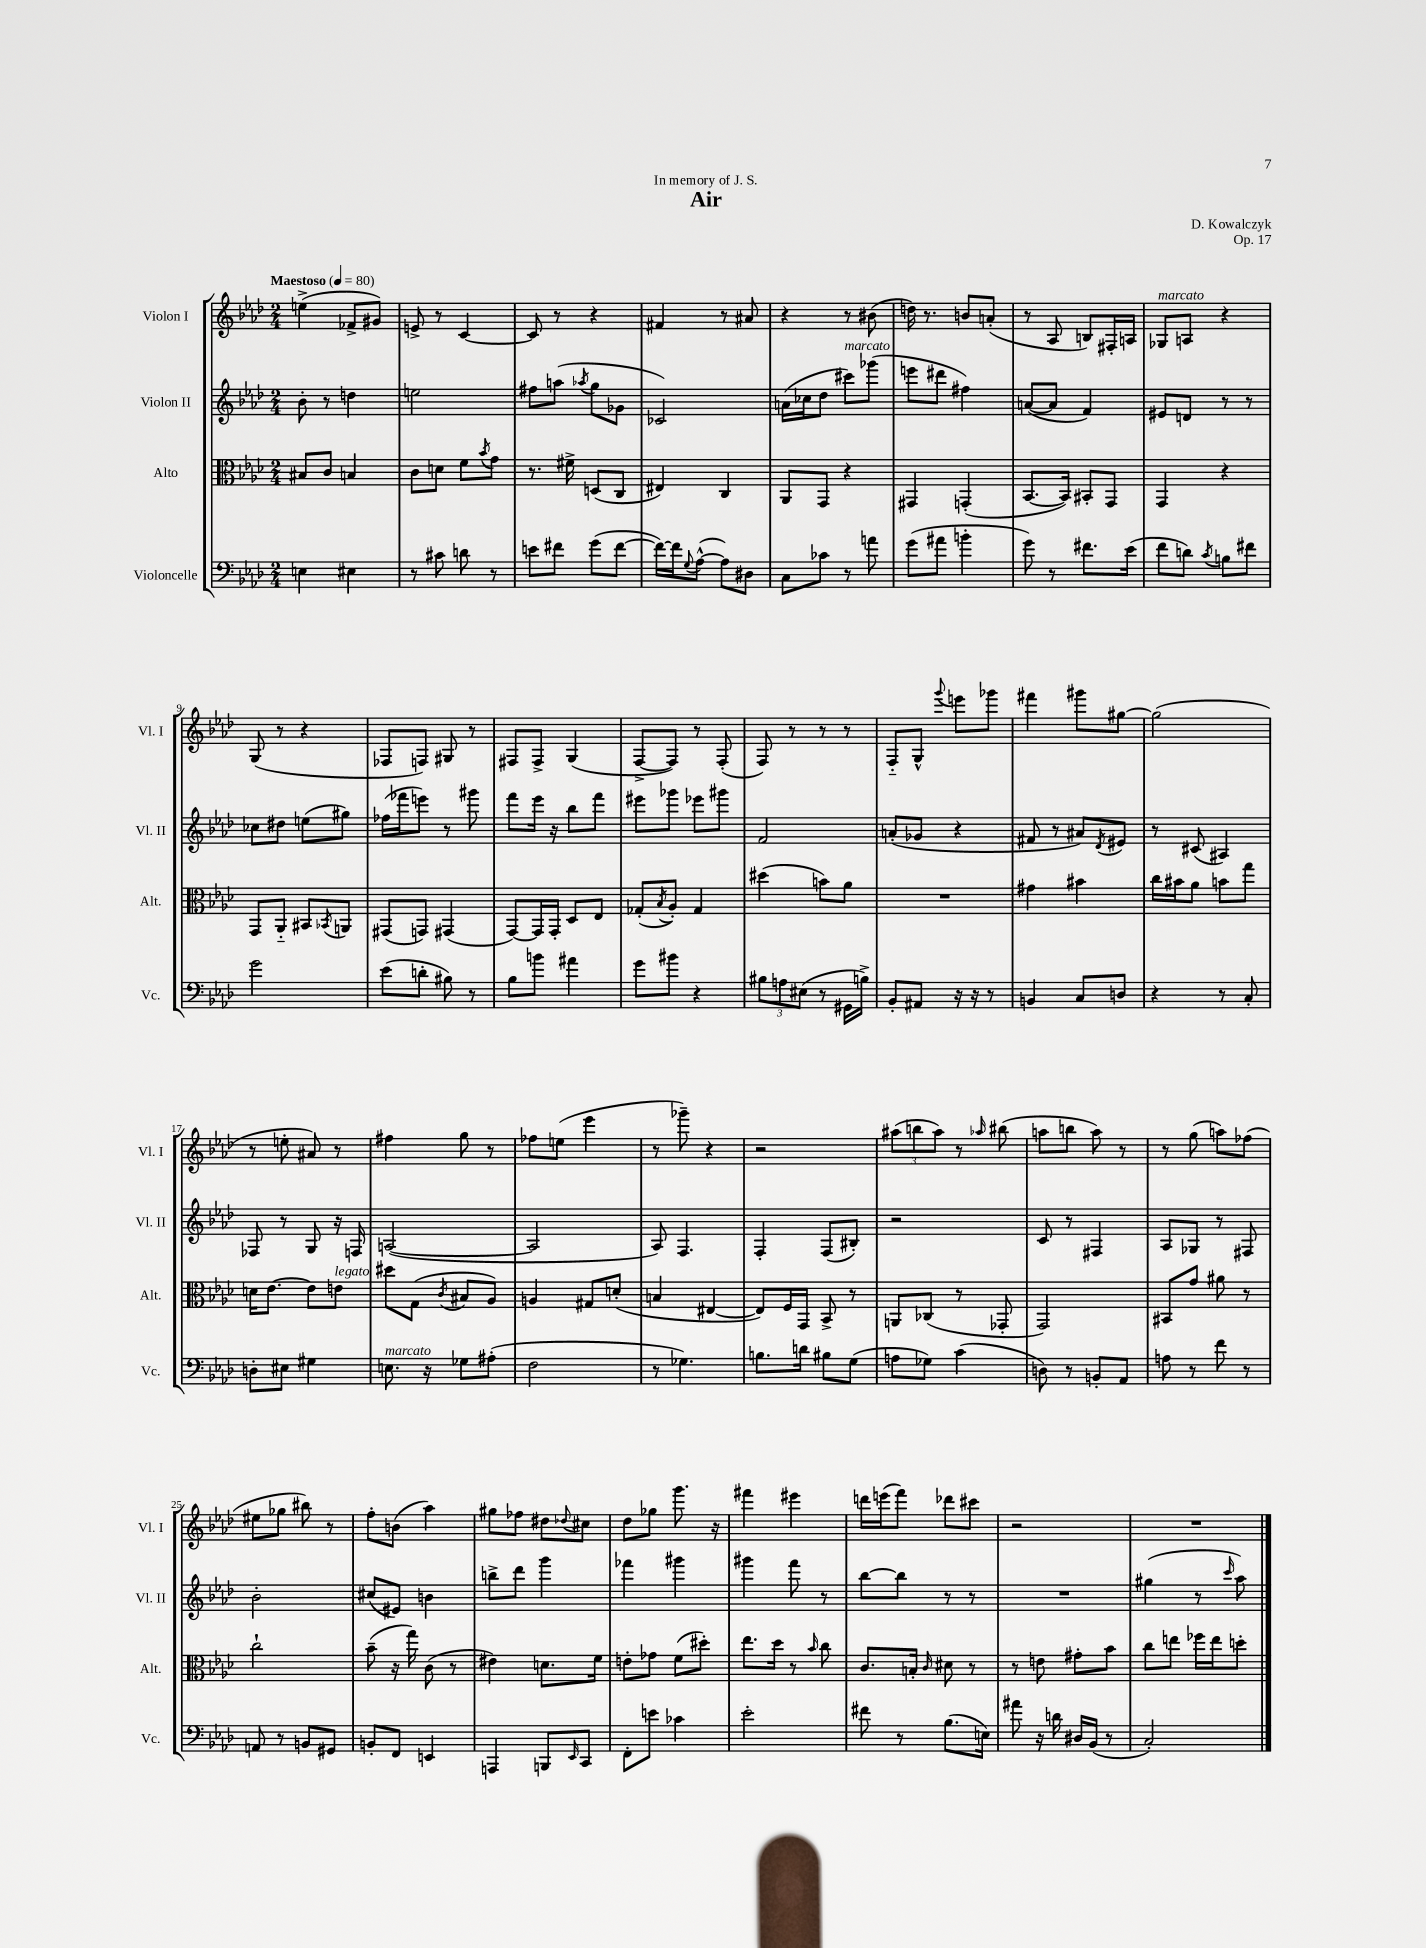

**kern	**kern	**kern	**kern
*part4	*part3	*part2	*part1
*staff4	*staff3	*staff2	*staff1
*I"Violoncelle	*I"Alto	*I"Violon II	*I"Violon I
*I'Vc.	*I'Alt.	*I'Vl. II	*I'Vl. I
*clefF4	*clefC3	*clefG2	*clefG2
*k[b-e-a-d-]	*k[b-e-a-d-]	*k[b-e-a-d-]	*k[b-e-a-d-]
*M2/4	*M2/4	*M2/4	*M2/4
*MM80	*MM80	*MM80	*MM80
=1	=1	=1	=1
!	!	!	!LO:TX:a:B:t=Maestoso
4En\	8B#X/L	8b-'\	(4een^\
.	8c/J	8r	.
4E#X\	4Bn/	4ddn\	8f-X^/L
.	.	.	8g#X/J)
=2	=2	=2	=2
8r	8c\L	2een\	8en^/
8c#X\	8dn\J	.	8r
8dn\	8f\L	.	[4c/
.	8qb-/	.	.
8r	8g\J	.	.
=3	=3	=3	=3
8en\L	8.r	8ff#X\L	8c/]
8f#X\J	.	(8aan\J	8r
.	16f#X^\	.	.
.	.	8qaa-X/	.
(8g\L	(8Dn/L	8gg\L	4r
[8f#\J	8C/J	8g-X\J	.
=4	=4	=4	=4
16f#\LL_)	4E#X/)	2c-X/)	4f#X/
16f#\J]	.	.	.
8qqG/	.	.	.
([8A-^^\J	.	.	.
8A-\L])	4C/	.	8r
8D#X\J	.	.	8a#X/
=5	=5	=5	=5
8C\L	8AA-/L	(16an\LL	4r
.	.	16cc-X\J	.
8c-X\J	8GG/J	8dd-\J	.
!	!	!LO:TX:a:i:t=marcato	!
8r	4r	8ccc#X\L)	8r
8an\	.	(8ggg-X\J	(8b#X\
=6	=6	=6	=6
(8g\L	4GG#X/	8eeen\L	16ddn\)
.	.	.	8.r
8a#X\J	.	8ddd#X\J	.
4bn'\	(4GGn'/	4ff#X\)	8bn/L
.	.	.	(8an'/J
=7	=7	=7	=7
8g\)	[8.BB-/L	([8an/L	8r
8r	.	8a/J]	8A-/
.	16BB-/Jk])	.	.
8.f#X\L	8BB#X'/L	4f/)	8Bn/L)
.	8GG/J	.	16F#X'/L
(16e-\Jk	.	.	16An/JJ
=8	=8	=8	=8
!	!	!	!LO:TX:a:i:t=marcato
8f\L	4GG/	8e#X/L	8G-X/L
8dn\J)	.	8dn/J	8An/J
8qc/	.	.	.
8Bn\L	4r	8r	4r
8f#X\J	.	8r	.
!!LO:LB:g=z
=9	=9	=9	=9
2g\	8GG/L	8cc-X\L	(8G/
.	8AA-/J	8dd#X\J	8r
.	8BB#X/L	(8een\L	4r
.	8qBB-X/	.	.
.	8AAn/J	8gg#X\J)	.
=10	=10	=10	=10
(8e-\L	(8GG#X/L	(16ff-X\LL	8F-X/L
.	.	16fff-X\J	.
8dn'\J	8GGn/J)	8eeen\J)	8Fn/J)
8B#X\)	(4GG#X/	8r	8G#X/
8r	.	8ggg#X\	8r
=11	=11	=11	=11
8B-\L	[8GG/L)	8fff\L	8F#X/L
8bn\J	16GG/L]	16eee-\Jk	8F#^/J
.	16GG'/JJ	16r	.
4a#X\	8D-/L	8bb-\L	(4G/
.	8E-/J	8fff\J	.
=12	=12	=12	=12
8g\L	(8G-X'/L	8eee#X\L	[8F^/L
.	8qB-/	.	.
8b#X\J	8A-'/J)	8ggg-X\J	8F/J])
4r	4G-/	8eee-X\L	8r
.	.	8ggg#X\J	(8F'/
=13	=13	=13	=13
12B#X\L	(4dd#X\	2f/	8F/)
12An\	.	.	.
.	.	.	8r
(12E#X\J	.	.	.
8r	8bn\L)	.	8r
16GG#X\LL	8a-\J	.	8r
16Bn^\JJ)	.	.	.
=14	=14	=14	=14
8BB-'/L	2r	(8an'/L	8F/L
8AA#X/J	.	8g-X/J	8G^^/J
.	.	.	8qqggg/
16r	.	4r	8eeen\L
16r	.	.	.
8r	.	.	8ggg-X\J
=15	=15	=15	=15
4BBn/	4g#X\	8f#X/	4fff#X\
.	.	8r	.
8C/L	4b#X\	8a#X/L)	8ggg#X\L
.	.	8qd-/	.
8Dn/J	.	8e#X/J	[8gg#X\J
=16	=16	=16	=16
4r	16cc\LL	8r	(2gg#\]
.	16b#X\J	.	.
.	8a-\J	(8c#X/	.
8r	8bn\L	4A#X/)	.
8C'/	8gg\J	.	.
!!LO:LB:g=z
=17	=17	=17	=17
8Dn'\L	16dn\KL	8F-X/	8r
.	[8.e-\J	.	.
8E#X\J	.	8r	8een'\
4G#X\	8e-\L]	8G/	8a#X/)
!	!LO:TX:a:i:t=legato	!	!
.	8en\J	16r	8r
.	.	16Fn/	.
=18	=18	=18	=18
!LO:TX:a:i:t=marcato	!	!	!
8.En\	8dd#X\L	([2An/	4ff#X\
.	(8G\J	.	.
16r	.	.	.
.	8qc/	.	.
8G-X\L	8B#X/L	.	8gg\
(8A#X'\J	8A-/J)	.	8r
=19	=19	=19	=19
2F\	4An/	2A/]	8ff-X\L
.	.	.	(8een\J
.	8G#X/L	.	4eee-\
.	(8dn'/J	.	.
=20	=20	=20	=20
8r	4Bn/	8A-/)	8r
4.G-X\)	.	4.F/	8ggg-X~\)
.	[4E#X/	.	4r
=21	=21	=21	=21
8.Bn\L	8E#/L])	4F'/	2r
.	16F/L	.	.
16dn\Jk	16GG/JJ	.	.
8B#X\L	8BB-^/	(8F/L	.
(8G\J	8r	8B#X'/J)	.
=22	=22	=22	=22
8An\L	8AAn/L	2r	(12aa#X\L
.	.	.	12bbn\
8G-X\J)	(8C-X/J	.	.
.	.	.	12aa#\J)
(4c\	8r	.	8r
.	.	.	16qqaa-X/
.	8GG-X'/	.	(8bb#X\
=23	=23	=23	=23
8Dn\)	2GG/)	8c/	8aan\L
8r	.	8r	8bbn\J
8BBn'/L	.	4F#X/	8aa\)
8AA-/J	.	.	8r
=24	=24	=24	=24
8An\	8BB#X/L	8A-/L	8r
8r	8g/J	8G-X/J	(8gg\
8f\	8a#X\	8r	8aan\L)
8r	8r	8F#X/	(8ff-X\J
!!LO:LB:g=z
=25	=25	=25	=25
8AAn/	2cc`\	2b-'\	8ee#X\L
8r	.	.	8gg-X\J
8BBn/L	.	.	8bb#X\)
8GG#X/J	.	.	8r
=26	=26	=26	=26
8BBn'/L	(8b-~\	(8cc#X/L	8ff'\L
8FF/J	16r	8e#X/J)	(8bn\J
.	16gg\)	.	.
4EEn/	(8c\	4bn\	4aa-\)
.	8r	.	.
=27	=27	=27	=27
4AAAn/	4e#X\)	8bbn^\L	8gg#X\L
.	.	8ddd-\J	8ff-X\J
8BBBn/L	8.dn\L	4ggg\	8dd#X\L
16qqEE-/	.	.	8qqdd-X/
8CC/J	.	.	8cc#X\J
.	16f\Jk	.	.
=28	=28	=28	=28
8FF'\L	8en'\L	4fff-X\	8dd-\L
8en\J	8g-X\J	.	8gg-X\J
4c-X\	(8f\L	4ggg#X\	8.ggg\
.	8dd#X'\J)	.	.
.	.	.	16r
=29	=29	=29	=29
2e-'\	8.ee-\L	4ggg#X\	4fff#X\
.	16dd-\Jk	.	.
.	8r	8fff\	4eee#X\
.	16qqb-/	.	.
.	8cc\	8r	.
=30	=30	=30	=30
8f#X\	8.c/L	[8bb-\L	16dddn\LL
.	.	.	(16eeen\J
8r	.	8bb-\J]	8fff\J)
.	16Bn'/Jk	.	.
.	16qqc/	.	.
(8.B-\L	8d#X\	8r	8ddd-X\L
.	8r	8r	8ccc#X\J
16En\Jk)	.	.	.
=31	=31	=31	=31
8a#X\	8r	2r	2r
16r	8en\	.	.
16dn\	.	.	.
16D#X/LL	8g#X'\L	.	.
(16BB-/JJ	.	.	.
8r	8b-\J	.	.
=32	=32	=32	=32
2C'/)	8cc\L	(4gg#X\	2r
.	8een\J	.	.
.	16ff-X\LL	8r	.
.	16ee\J	.	.
.	.	16qqccc/	.
.	8ddn'\J	8aa-\)	.
==	==	==	==
*-	*-	*-	*-
